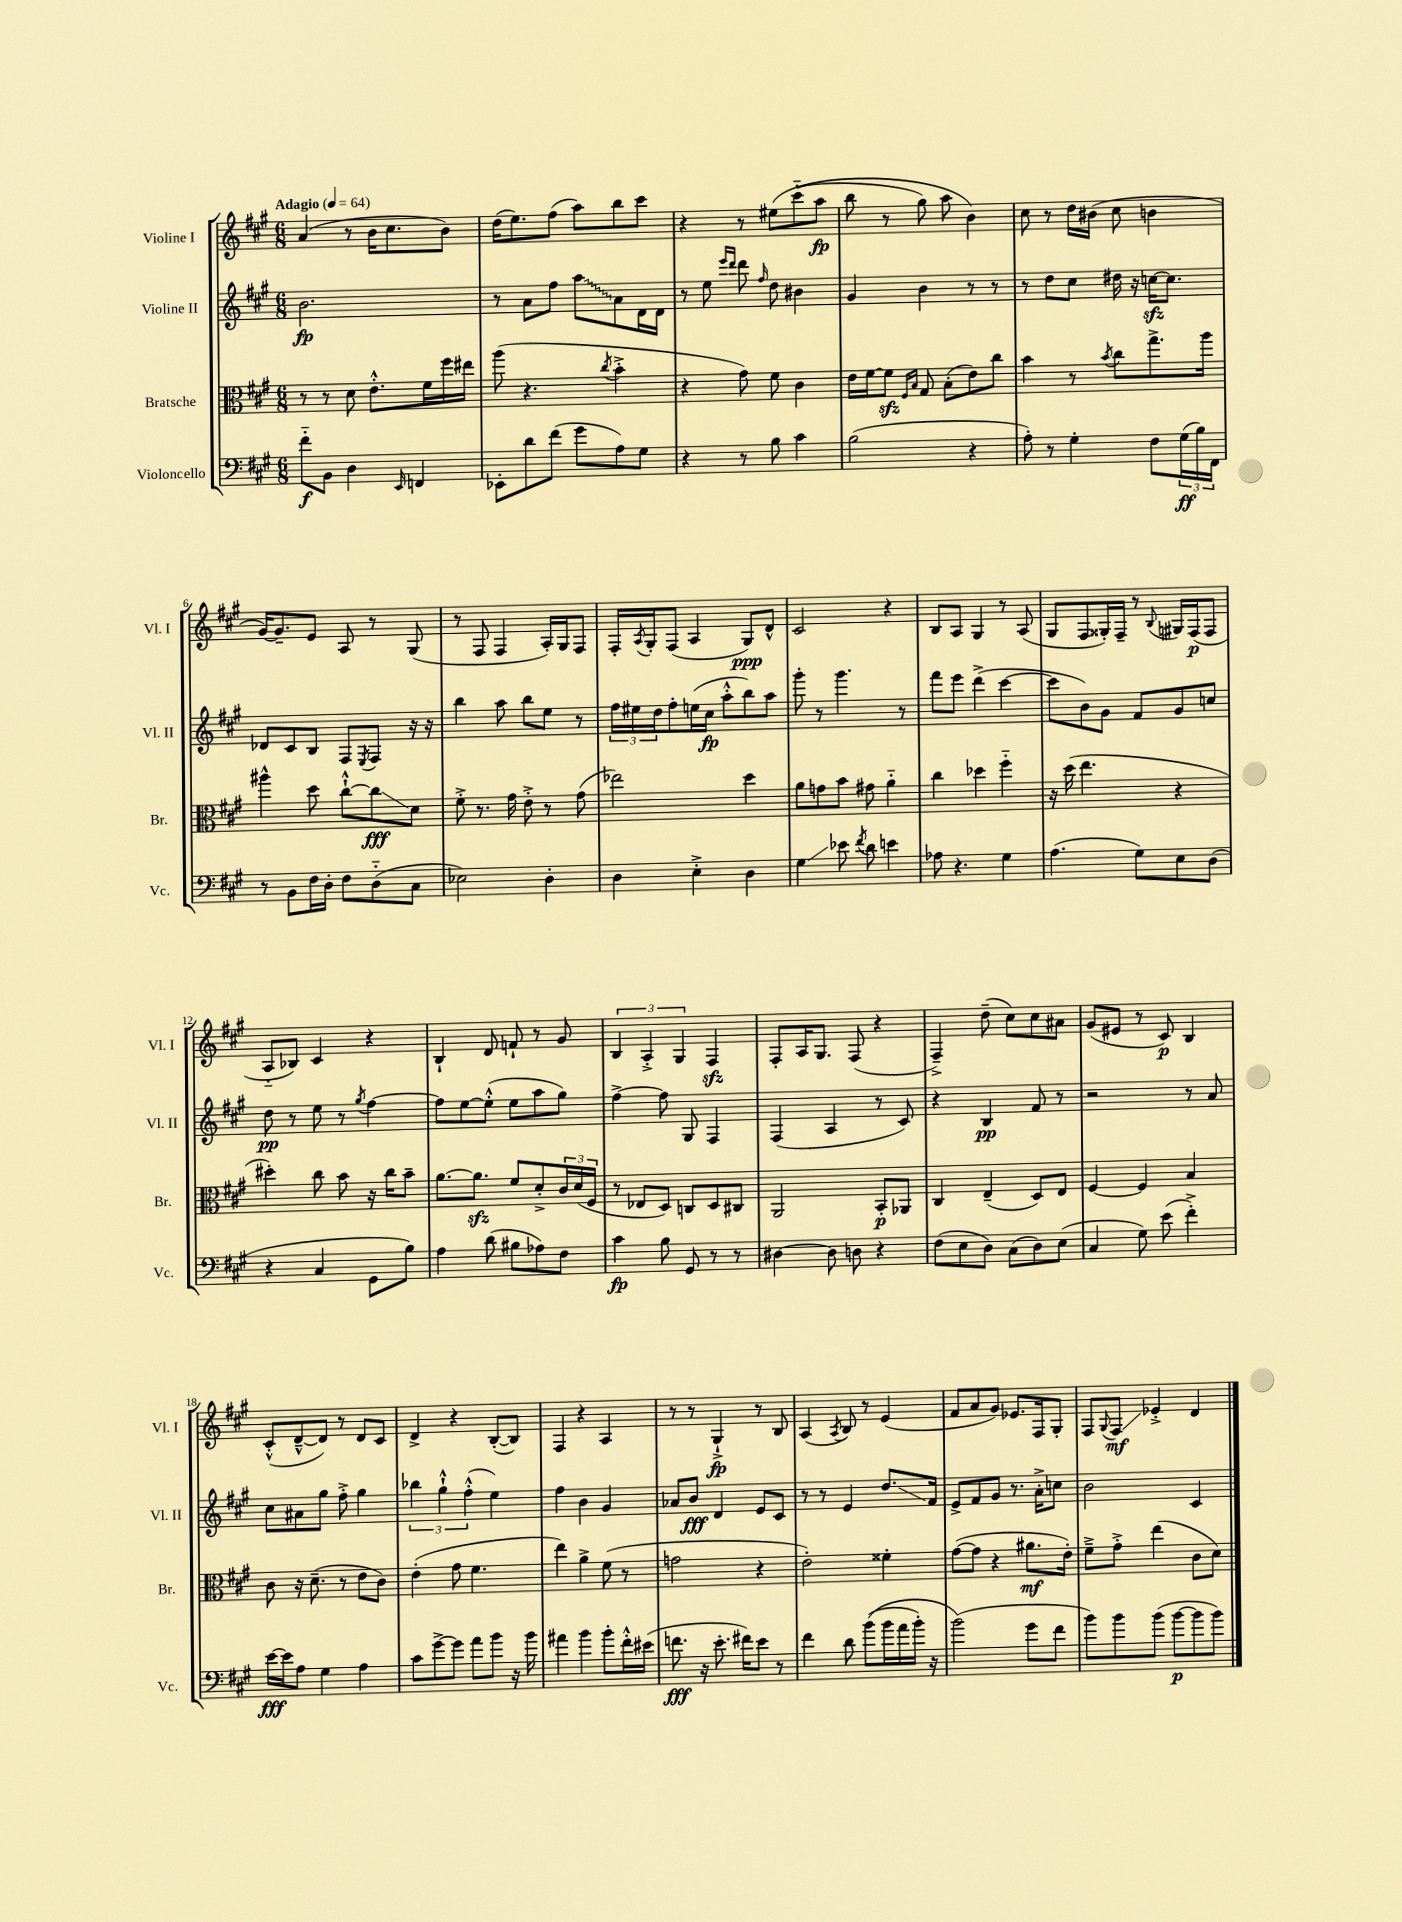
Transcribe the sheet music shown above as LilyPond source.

<<
\new StaffGroup <<
\new Staff = "s0" \with { instrumentName = "Violine I" shortInstrumentName = "Vl. I" } {
    \clef treble \key a \major \numericTimeSignature \time 6/8 \tempo "Adagio" 4 = 64
    a'4( r8 b'16 cis''8. b'8) |
    d''16( e''8.) fis''8( a''8) b''8 cis'''8 |
    r4 r8 eis''8\( cis'''8-_( a''8\fp |
    b''8 r8 gis''8) a''8 b'4\) |
    cis''8 r8 d''16 bis'16( cis''8 b'4 |
    gis'16~) gis'8.-- e'8 a8 r8 gis8( |
    r8 fis8 fis4 a16-.) gis16 fis8 |
    fis16-. \acciaccatura { a8 } gis16-. fis8( a4 gis8\ppp) d'8-^ |
    cis'2 r4 |
    b8 a8 gis4 r8 a8( |
    gis8 fis8 gisis16-.) fis16-- r8 \appoggiatura { b8 } gis16 fis16\p( fis8 |
    a8-_ bes8) cis'4 r4 |
    b4-! d'8 f'8-! r8 gis'8 |
    \tuplet 3/2 { b4 a4-.-> gis4 } fis4\sfz |
    fis8-. a16 gis8. fis8( r4 |
    fis4--->) d''8--( cis''8) cis''8 ais'8 |
    gis'8( eis'8 r8 cis'8\p) b4 |
    cis'8-.-^( d'8~---^ d'8) r8 d'8 cis'8 |
    d'4-> r4 b8~-.( b8) |
    fis4 r4 a4 |
    r8 r8 gis4-!->\fp r8 b8 |
    a4( \acciaccatura { a8 } b8) r8 e'4( |
    fis'8 a'8 gis'8) ees'8. fis16 gis8-. |
    fis8 \appoggiatura { gis8 } fis8\glissando\mf ees'4-.-> d'4 \bar "|." |
}
\new Staff = "s1" \with { instrumentName = "Violine II" shortInstrumentName = "Vl. II" } {
    \clef treble \key a \major \numericTimeSignature \time 6/8
    b'2.\fp |
    r8 a'8 fis''8 \once \override Glissando.style = #'zigzag a''8\glissando a'8 d'16 d'16 |
    r8 e''8 \grace { e'''16 d'''16 } d'''8 \grace { fis''16 } d''8 bis'4 |
    gis'4 b'4 r8 r8 |
    r8 d''8 cis''8 dis''16 r16 c''16~\sfz c''8. |
    des'8 cis'8 b8 fis8 \acciaccatura { e8 } fis8 r16 r16 |
    b''4 a''8 b''8 e''8 r8 |
    \tuplet 3/2 { fis''16 eis''16 d''16 } fis''8-. e''16( cis''16\fp a''8-.-^ b''8) a''8 |
    gis'''8-. r8 gis'''4. r8 |
    fis'''8 e'''8 d'''4->( cis'''4~ |
    cis'''8 b'8) gis'8 fis'8 gis'8 c''8 |
    d''8\pp r8 e''8 r8 \acciaccatura { gis''8 } fis''4~ |
    fis''8 e''8~ e''8-.-^( e''8 a''8 gis''8) |
    fis''4~-> fis''8 gis8 fis4 |
    fis4( a4 r8 cis'8) |
    r4 b4\pp fis'8 r8 |
    r2 r8 a'8 |
    cis''8 ais'8 gis''8 fis''8-.-> gis''4 |
    \tuplet 3/2 { bes''4 gis''4-!-^ fis''4-.-^( } e''4) |
    fis''4 b'4 gis'4 |
    aes'8 b'8\fff d'4 e'8 cis'8 |
    r8 r8 e'4 d''8.\glissando fis'16 |
    e'8-> fis'8 gis'8 r8. a'16-.-> c''8 |
    b'2 cis'4 \bar "|." |
}
\new Staff = "s2" \with { instrumentName = "Bratsche" shortInstrumentName = "Br." } {
    \clef alto \key a \major \numericTimeSignature \time 6/8
    r8 r8 d'8 e'8.-.-^ fis'16 fis''16 eis''16 |
    a''8( r4. \acciaccatura { cis''8 } b'4-.-> |
    r4 gis'8) fis'8 cis'4 |
    e'16 fis'16~ fis'8\sfz \grace { fis16 b16 } gis8 b8-.( e'8) cis''8 |
    b'4 r8 \acciaccatura { b'8 } cis''8 gis''8.-> a''16 |
    ais''4-^ d''8 cis''8~-!-^ cis''8\glissando\fff d'8 |
    fis'8-.-> r8. gis'16 e'8-.-> r8 gis'8( |
    ees''2) d''4 |
    a'8 g'8 b'8 gis'8 a'4-_ |
    cis''4 des''4 fis''4-_ |
    r16 d''16( e''4. r4 |
    dis''4-.) cis''8 b'8 r16 cis''16 b'8-- |
    a'8.~ a'8.\sfz fis'8 d'8-.-> \tuplet 3/2 { cis'16 d'16( fis16 } |
    r8 ees8 d8) c8 d8 cis8 |
    a,2 b,8-.\p aes,8 |
    cis4 e4--( d8) e8 |
    fis4~ fis4 b4 |
    cis'8 r16 d'8.--( r8 e'8 cis'8) |
    e'4-.( gis'8 fis'4. |
    e''4) a'4-> fis'8( r8 |
    g'2 r4 |
    e'2-.) fisis'4-. |
    gis'8~( gis'8 r4 ais'8.\mf e'16-.) |
    fis'8---> gis'8-.-> e''4( cis'8 d'8) \bar "|." |
}
\new Staff = "s3" \with { instrumentName = "Violoncello" shortInstrumentName = "Vc." } {
    \clef bass \key a \major \numericTimeSignature \time 6/8
    fis'8-_\f b,8 d4 \grace { e,16 } f,4 |
    ees,8-. d'8 fis'8( gis'8 a8) gis8 |
    r4 r8 b8 cis'4 |
    b2( r4 |
    a8-.) r8 gis4-. fis8 \tuplet 3/2 { gis16\ff( b16) fis,16 } |
    r8 b,8 fis16 d16-. fis8 d8-_( cis8 |
    ees2) d4-. |
    d4 e4-.-> d4 |
    gis4\glissando ees'8 \acciaccatura { fis'8 } d'8 e'4 |
    aes8 r4. gis4 |
    a4.( gis8) e8 d8( |
    r4 cis4 gis,8 b8) |
    a4 d'8( bis8 aes8) fis8 |
    cis'4\fp b8 gis,8 r8 r8 |
    dis4~ dis8 d8 r4 |
    fis8( e8 d8) cis8( d8) e8( |
    cis4 gis8) e'8( fis'4-.->) |
    e'16~\fff e'16 a8 gis4 a4 |
    cis'8 gis'8~-> gis'8 a'8 b'8 r16 b'16 |
    ais'4 b'4 b'8-. fis'16-.-^ eis'16( |
    f'8.\fff r16 e'8.-. fis'16) e'8 r8 |
    fis'4 d'8 b'8(\( b'16 a'16 b'16-.) r16 |
    b'2(\) gis'8 fis'8 |
    b'8) b'8 b'8( b'8~\p b'8 b'8) \bar "|." |
}
>>
>>
